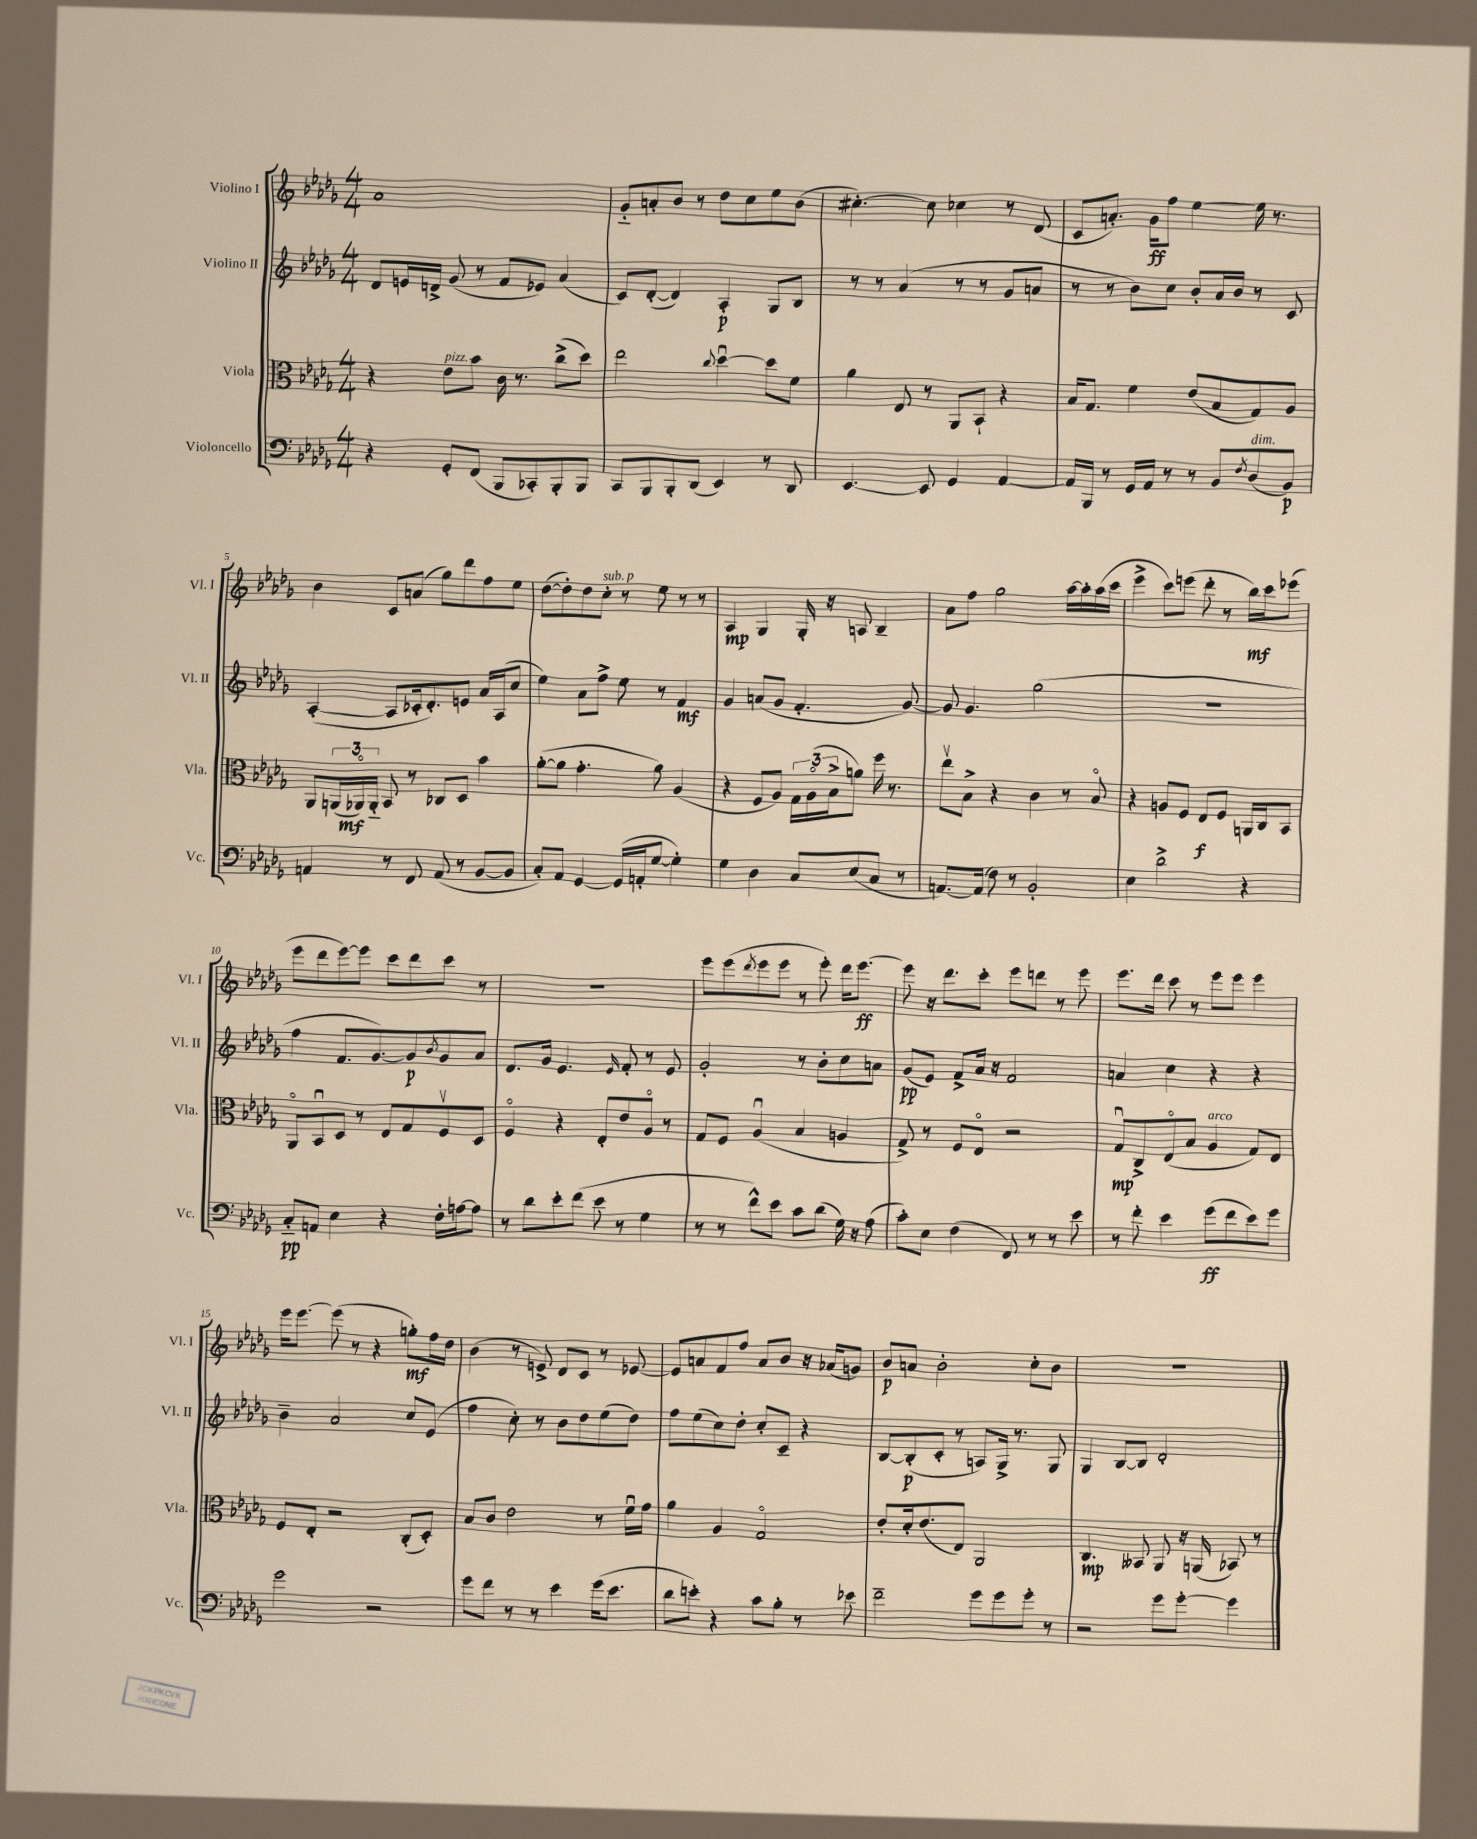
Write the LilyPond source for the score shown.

<<
\new StaffGroup <<
\new Staff = "s0" \with { instrumentName = "Violino I" shortInstrumentName = "Vl. I" } {
    \clef treble \key des \major \numericTimeSignature \time 4/4
    aes'1 |
    ges'8-_ a'8-. bes'8 r8 des''8 c''8 ees''8 bes'8( |
    cis''4.~-.) cis''8 ces''4 r8 des'8( |
    c'8 a'8.-.) ges'16\ff f''8 ees''4~ ees''16 r8. |
    bes'4 c'8 a'8( ges''8) des'''8 f''8 ees''8 |
    des''8~( des''8-.) des''8 c''8-.^\markup { \italic "sub. p" } r8 ees''8 r8 r8 |
    aes4\mp ges4 ges16-. r16 a8 bes4-- |
    aes'8 f''8 ges''2 aes''16~ aes''16-. aes''16( c'''16 |
    ees'''4-> c'''8) e'''8( des'''8-. r8 bes''16\mf) c'''16 ees'''8( |
    ees'''8 des'''8 ees'''8~) ees'''8 c'''8 des'''8 c'''8 r8 |
    R1 |
    ees'''8 ees'''8( \acciaccatura { des'''8 } ees'''8 ees'''8 r8 ees'''8-.) des'''16 ees'''8.~\ff |
    ees'''8 r16 des'''8. c'''8-. ees'''8 d'''8 r8 ees'''8 |
    ees'''8. des'''16 c'''8 r8 ees'''8 ees'''8 ees'''4 |
    ees'''16 ees'''8.~ ees'''8( r8 r4 g''8-.\mf) f''16 des''16 |
    bes'4( r8 e'8->) des'8 c'8 r8 ees'8~ |
    ees'8 a'8 f'8 f''8 a'8 bes'8 r16 aes'16( g'8) |
    bes'8\p a'8 bes'2-. c''8-. bes'8 |
    R1 \bar "|." |
}
\new Staff = "s1" \with { instrumentName = "Violino II" shortInstrumentName = "Vl. II" } {
    \clef treble \key des \major \numericTimeSignature \time 4/4
    des'8 e'16 d'16-> ges'8( r8 f'8 ees'8) aes'4( |
    c'8) des'8~-.( des'4) aes4-.\p ges8 bes8 |
    r8 r8 aes'4( r8 r8 ges'8 a'8 |
    r8 r8 bes'8) c''8 bes'8-. aes'16 bes'16 r8 c'8 |
    aes4~-.( aes8 ces'16-. des'8.-.) e'8 aes'16 aes16( c''8 |
    ees''4) aes'8 f''8-> ees''8 r8 f'4\mf |
    ges'4 a'8( ges'8 f'4.-. ges'8~) |
    ges'8 ges'4. ges''2( |
    R1 |
    f''4 f'8. ges'8.~) ges'8\p \acciaccatura { bes'8 } ges'8 aes'8 |
    des'8. ges'16 ees'4. \grace { ees'16 } f'8-. r8 ees'8 |
    ges'2-. r8 bes'8-. c''8 a'8 |
    ges'8\pp( ees'8) f'8-> aes'16 r16 f'2 |
    a'4 c''4 r4 r4 |
    bes'4-- aes'2 c''8 ees'8( |
    f''4 c''8-.) r8 bes'8 des''8 ees''8( des''8) |
    f''8 ees''8( c''8) des''8-. c''8-. c'8-- r4 |
    bes8~ bes8-.\p( c'8-. r8 a8) ges16-> r8. ges8 |
    ges4 bes8~ bes8 des'2-. \bar "|." |
}
\new Staff = "s2" \with { instrumentName = "Viola" shortInstrumentName = "Vla." } {
    \clef alto \key des \major \numericTimeSignature \time 4/4
    r4 ees'8^\markup { \italic "pizz." } bes'8 c'16 r8. c''8->( des''8) |
    ees''2 \appoggiatura { c''8 } des''4~\downbow des''8 f'8 |
    aes'4 ees8 r8 aes,8 bes,8-! r4 |
    bes16 ges8. f'4 ees'8( bes8 ges8) aes8 |
    aes,8 \tuplet 3/2 { a,16( aes,16\flageolet\mf) aes,16-_ } bes,8 r8 ces8 des8 bes'4 |
    aes'8~-.( aes'8 ges'4.-. aes'8) aes4( |
    r4 f8 aes8) \tuplet 3/2 { ges16 aes16\flageolet( bes16-> } a'8) f''16 r8. |
    ees''8\upbow bes8-> r4 c'4 r8 bes8\flageolet |
    r4 a8 f8 ees8\f f8 a,16 c16 bes,8 |
    aes,8\flageolet bes,8\downbow des8 r8 ees8 ges8 f8\upbow des8 |
    f4\flageolet r4 ees8-. ees'8 aes8\flageolet r8 |
    ges8 f8 aes4\downbow( bes4 a4 |
    ges8->) r8 f8 ees8\flageolet r2 |
    ges8\downbow\mp c8-> ees8\flageolet( bes8 aes4^\markup { \italic "arco" } ges8) ees8 |
    f8 ees8-. r2 c8-.( des8-.) |
    bes8 c'8 ees'2 r8 f'16\downbow ges'16 |
    aes'4 aes4 ges2\flageolet |
    ees'8-. des'16-. ees'8.( ees8) aes,2 |
    c4.\mp beses,8 aes,8 r16 a,16( bes,8) r8 \bar "|." |
}
\new Staff = "s3" \with { instrumentName = "Violoncello" shortInstrumentName = "Vc." } {
    \clef bass \key des \major \numericTimeSignature \time 4/4
    r4 ges,8-. f,8( bes,,8 ces,8-.) bes,,8-. bes,,8 |
    c,8 bes,,8 bes,,8-. des,8( ees,4) r8 des,8 |
    ees,4.~ ees,8 ges,4 aes,4~ |
    aes,16 bes,,16 r8 ges,16 aes,16 r8 r8 bes,8 \acciaccatura { f8 } des8^\markup { \italic "dim." }( bes,8\p) |
    a,4 r8 f,8 a,8( r8 bes,8~ bes,8 |
    c8-.) aes,8 ges,4~ ges,16( a,16-. ges8~ ges4-.) |
    ges4 des4 c8 ees8( c8 r8 |
    a,8.~) a,16( f8) r8 bes,2-. |
    ees4 des'2-> r4 |
    c8-_\pp a,8 ees4 r4 f16-. a16~ a8 |
    r8 des'8 ees'8-. f'8( ees'8 r8 ges4 |
    r8 r8 f'8-^) ees'8 c'8 des'8( ges16) r16 aes8( |
    c'8-.) ees8 f4( f,8) r8 r8 ees'8 |
    r8 f'8-. ees'4 ges'8\ff( f'8 ees'8) ges'8 |
    ges'2 r2 |
    ges'8 f'8 r8 r8 ees'4 ges'16( ees'8. |
    des'8 e'8-.) r4 c'8 bes8-. r8 ees'8 |
    f'2-- ges'8 ges'8 ges'8-. r8 |
    r2 ges'8 ges'8~-. ges'4 \bar "|." |
}
>>
>>
